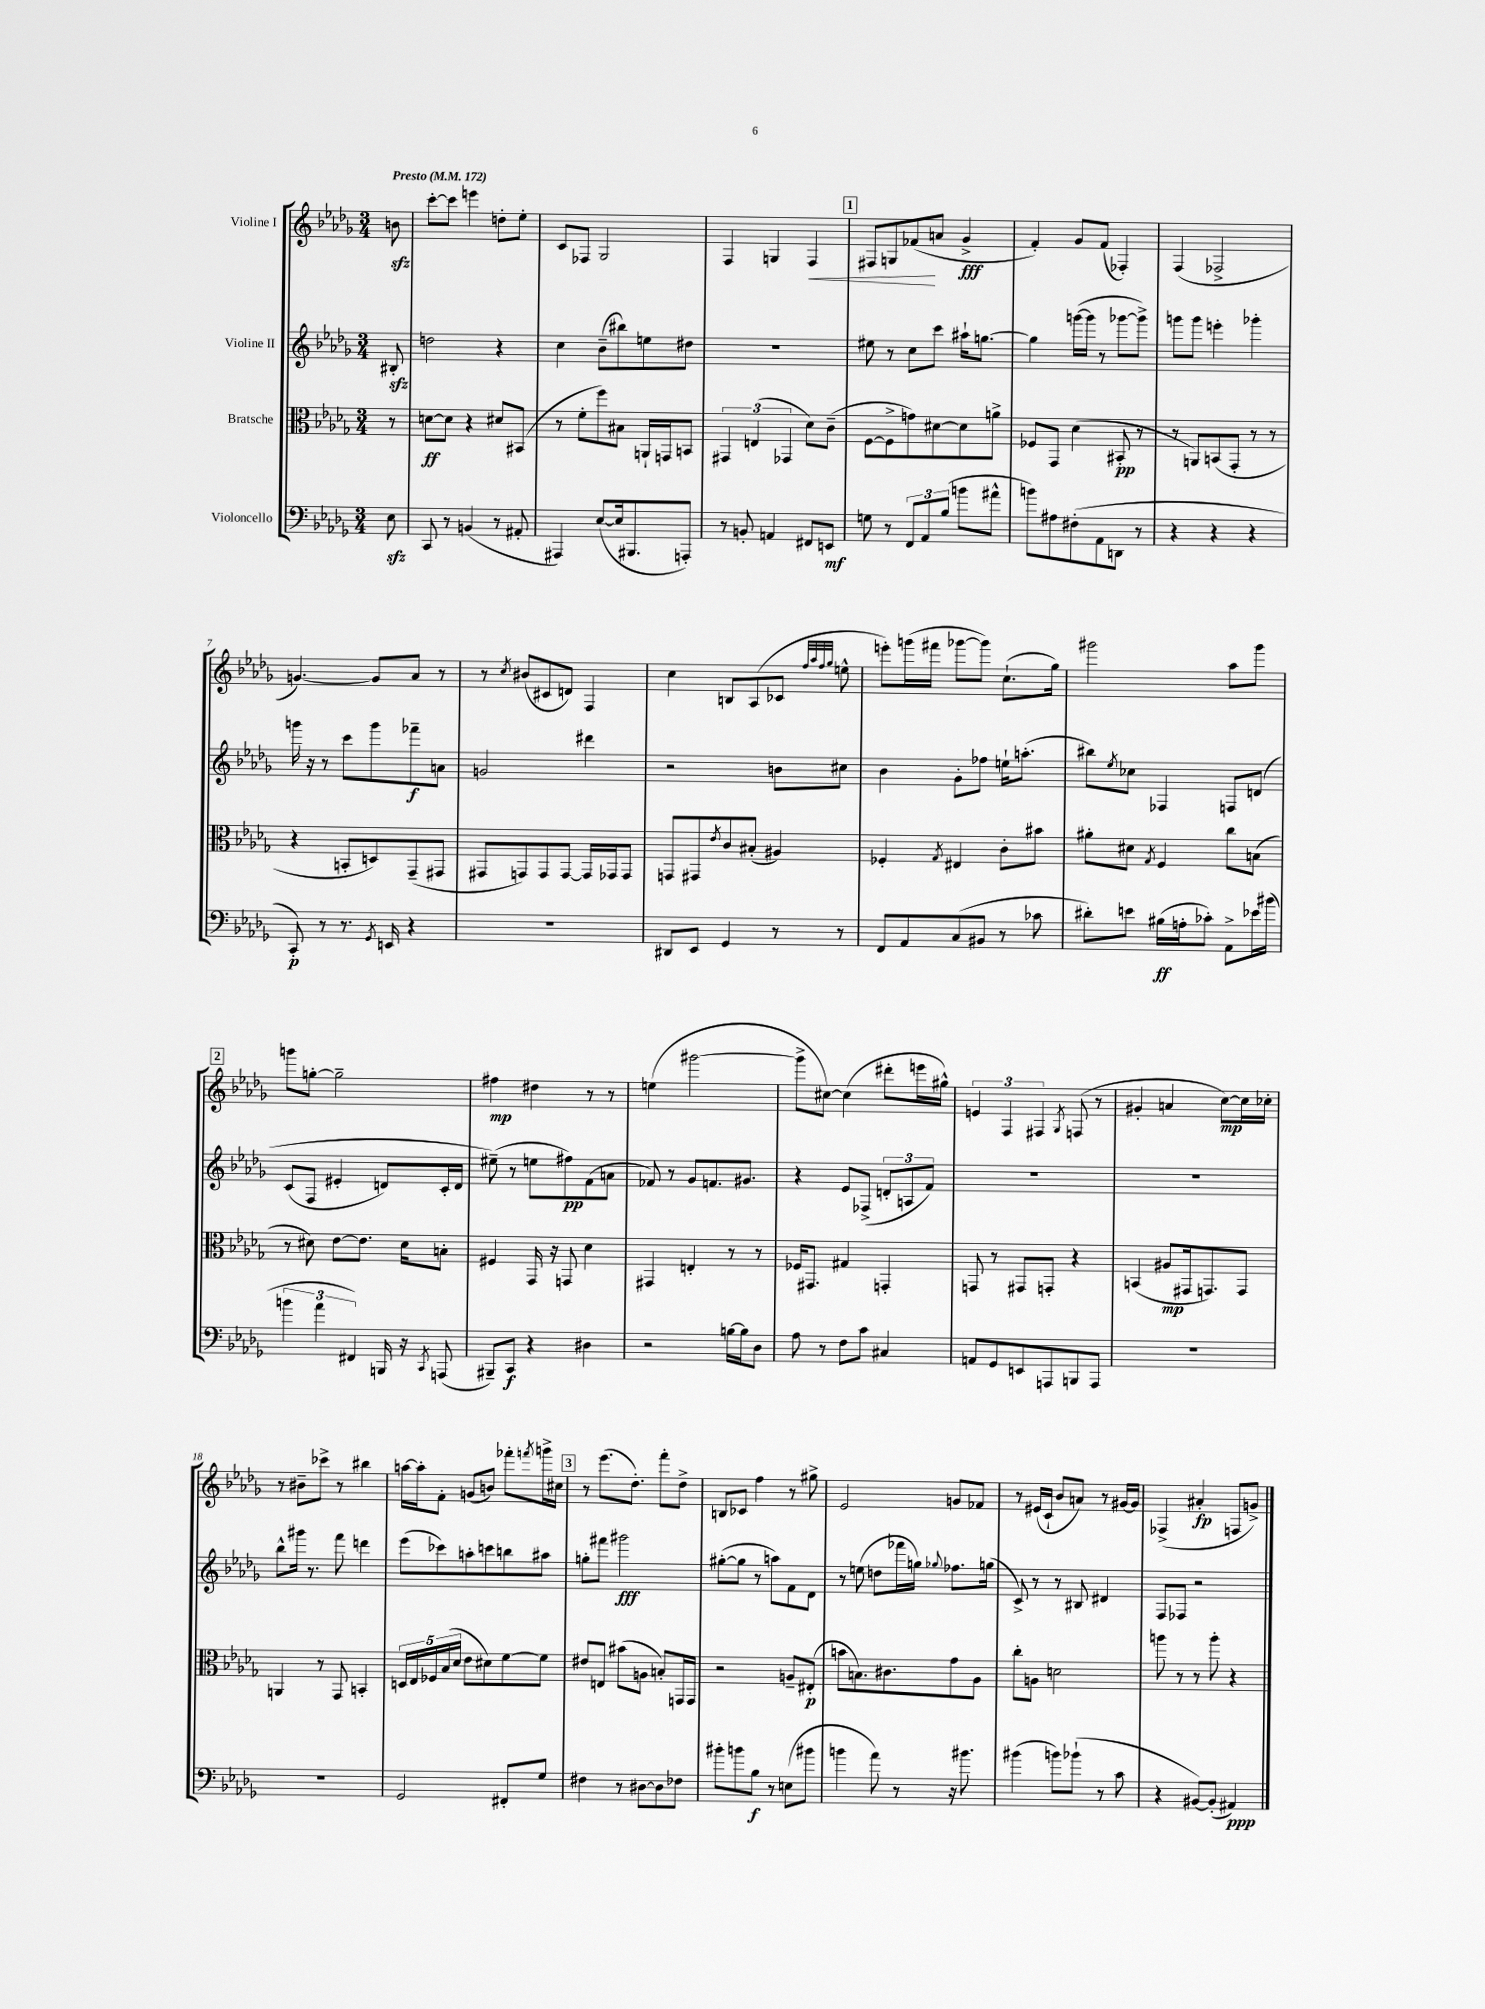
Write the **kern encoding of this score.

**kern	**kern	**kern	**kern
*staff4	*staff3	*staff2	*staff1
*clefF4	*clefC3	*clefG2	*clefG2
*k[b-e-a-d-g-]	*k[b-e-a-d-g-]	*k[b-e-a-d-g-]	*k[b-e-a-d-g-]
*M3/4	*M3/4	*M3/4	*M3/4
*MM172	*MM172	*MM172	*MM172
8E-\	8r	8B#'/	8b\
=	=	=	=
8CC/	[8d\L	2dd\	[8ccc'\L
8r	8d\]J	.	8ccc\]J
(4BB/	4r	.	4eee\
8r	8d#/L	4r	8dd'\L
8AA#'/	(8BB#/J	.	8ee-'\J
=	=	=	=
4AAA#/)	8r	4cc\	8c/L
.	8f'\L	.	8F-/J
([8E-/L	8ff\)	(8b-~\L	2G-/
16E-/]k	8B#\J	8bb#\)	.
8.BBB#/	.	.	.
.	16AA`/LL	8ee\	.
.	16GG/J	.	.
8AAA'/J)	8BB/J	8dd#\J	.
=	=	=	=
8r	6GG#/	2.r	4F/
8BB'/	.	.	.
.	(6E/	.	.
4AA/	.	.	4G/
.	6GG-/	.	.
8FF#/L	8d-\L)	.	4F/
8EE/J	(8c~\J	.	.
=	=	=	=
8G\	[8F\L	8ee#\	8F#/L
8r	8F^\]	8r	8G/
12FF/L	8g\)	8cc\L	(8f-/
12AA-/	.	.	.
.	[8d#\	8ccc\J	8a/J
(12B-/J	.	.	.
8b\L	8d#\]	16aa#`\LK	4g-^/
.	.	[8.gg\J	.
8a#^^\J	8a^\J	.	.
=	=	=	=
8b\L)	8F-/L	4gg\]	4f'/)
8A#\	8GG-/J	.	.
(8F#'\	(4d-\	([16ggg\LL	8g-/L
.	.	16ggg\]JJ	.
8AA-\	.	8r	(8f/J
8DD\J	8BB#'/	[8ggg-\L	4F-'/)
8r	8r	8ggg-^\]J)	.
=	=	=	=
4r	8r	8ggg\L	(4F/
.	8AA/L)	8ggg\J	.
4r	(8BB/	4eee'\	2F-^/
.	8GG-'/J	.	.
4r	8r	4ggg-'\	.
.	8r	.	.
=	=	=	=
8CC'/)	4r	16ggg\	[4.g/)
.	.	16r	.
8r	.	8r	.
8.r	8BB'/L	8ccc\L	.
.	8D/)	8ggg\	8g/]L
8qGG-/	.	.	.
16EE/	.	.	.
4r	(8GG-~/	8fff-~\	8a-/J
.	8GG#/J	8a\J	8r
=	=	=	=
2.r	8GG#/L	2g/	8r
.	.	.	8qcc/
.	8GG/)	.	(8b#/L
.	8GG/	.	8c#/
.	[8GG/J	.	8d/J)
.	16GG/]LL	4ddd#\	4F/
.	16GG-/J	.	.
.	8GG-/J	.	.
=	=	=	=
8DD#/L	8GG/L	2r	4cc\
8EE-/J	8GG#/	.	.
.	8qe-/	.	.
4GG-/	8c/	.	8B/L
.	(8B#'/J	.	(8A-/
8r	4A#/)	8b\L	8c-/J
.	.	.	32qqff/LLL
.	.	.	32qqaa-/
.	.	.	32qqff/
.	.	.	32qqgg-/JJJ
8r	.	8cc#\J	8ee^^\
=	=	=	=
8FF/L	4F-'/	4b-\	8eee'\L)
8AA-/	.	.	(16ggg\L
.	.	.	16fff#\JJ
.	8qG-/	.	.
(8C/	4E#/	8g-'\L	[8ggg-\L
8BB#/J	.	8ff-\J	8ggg-\]J)
8r	8c'\L	16ee`\LK	(8.cc`\L
.	.	(8.aa'\J	.
8c-\	8b#\J	.	.
.	.	.	16gg-\Jk)
=	=	=	=
8d#'\L)	8a#'\L	8bb#\L)	2ggg#\
.	.	8qee-/	.
8e\J	8d#\J	8cc-\J	.
.	8qG-/	.	.
(16B#\LL	4F/	4F-/	.
16A'\J	.	.	.
8c-'\J)	.	.	.
8AA-^\L	8cc\L	8F/L	8aa-\L
16e-\L	(8B\J	&(8d/J	8ggg#\J
(16b#\JJ	.	.	.
=	=	=	=
6b\	8r	(8c/L	8ggg\L
.	8d#\)	8F/J	[8gg'\J
6a-\	.	.	.
.	[8e-\L	4e#'/	2gg~\]
6FF#/)	.	.	.
.	8.e-\]J	.	.
16BBB/	.	8d/L)	.
16r	16d#\LK	.	.
8qCC/	.	.	.
(8AAA/	8B'\J	16c'/L	.
.	.	16d/JJ	.
=	=	=	=
8BBB#~/L)	4F#/	(8ee#~\&)	4ff#\
8CC/J	.	8r	.
4r	16GG-/	8ee\L	4dd#\
.	16r	.	.
.	8GG/	8ff#\)	.
4D#\	4d-\	(8f\	8r
.	.	8a\J	8r
=	=	=	=
2r	4GG#/	8f-/)	(4ee\
.	.	8r	.
.	4E'/	8g-/L	[2ggg#\
.	.	8.f/	.
[16B\LL	8r	.	.
16B\]J	.	8.g#/J	.
8D-\J	8r	.	.
=	=	=	=
8A-\	16F-/LK	4r	8ggg#^\]L
.	8.GG#/J	.	.
8r	.	.	[8cc#\J)
8F\L	4G#/	8e-/L	(4cc#\]
8c\J	.	(8F-^/J	.
4C#/	4GG'/	12d'/L	8ddd#'\L
.	.	12A/	.
.	.	.	16eee\L
.	.	12f/J)	.
.	.	.	16gg#^^\JJ)
=	=	=	=
8AA/L	8GG/	2.r	6e/
8GG-/	8r	.	.
.	.	.	6F/
8EE/	8GG#/L	.	.
.	.	.	6F#/
8AAA/	8GG'/J	.	.
.	.	.	8qG-/
8BBB/	4r	.	(8F/
8AAA/J	.	.	8r
=	=	=	=
2.r	(4BB/	2.r	4g#'/
.	8A#/L	.	4a/
.	16GG#/k	.	.
.	8.GG/)	.	.
.	.	.	[8cc\L)
.	8GG/J	.	16cc\]L
.	.	.	16cc-'\JJ
=	=	=	=
2.r	4AA/	8bb-^^\L	8r
.	.	16ggg#\Jk	8b#~\L
.	.	8.r	.
.	8r	.	8ccc-^\J
.	8GG-/	8fff\	8r
.	4BB'/	4ddd\	4bb#\
=	=	=	=
2GG-/	20D/LL	(8eee-\L	[16aa\LL
.	20E-/	.	.
.	.	.	16aa'\]J
.	20F-/	.	.
.	.	8ccc-\)	8f'\J
.	(20B-/	.	.
.	20d-/JJ	.	.
.	8e-\L	8aa'\	(8g/L
.	8d#\)	8ccc\	8b/J)
8FF#'/L	[8f\	8bb\	8fff-'\L
.	.	.	8qfff/
8G-/J	8f\]J	8aa#\J	16ggg^\L
.	.	.	16cc#\JJ
=	=	=	=
4F#\	8e#/L	8gg'\L	8r
.	8E/J	8fff#\J	(8.eee-\L
8r	(8b#\L	2ggg#\	.
.	.	.	8.dd-'\J)
[8D#\L	8A\J	.	.
8D#\]	8B'/L)	.	8fff'\L
8F-\J	16GG/L	.	8dd-^\J
.	16GG/JJ	.	.
=	=	=	=
8b#'\L	2r	([8gg#'\L	8B/L
8b\	.	8gg#\]J	8c-/J
8B-\J	.	8r	4ff\
8r	.	8aa\L)	.
(8E\L	8A~/L	8f\	8r
8b#\J	(8E#'/J	8d-\J	8gg#^\
=	=	=	=
4b\	8b\L	8r	2e-/
.	8.B\)	(8ee\	.
8a-\)	.	8dd\L	.
.	8.c#\	.	.
8r	.	16fff-\L	.
.	.	16gg\JJ)	.
.	.	8qqgg-/	.
16r	8g-\	8.ff-\L	8g/L
8.b#\	.	.	.
.	8A-\J	.	8f-/J
.	.	(16gg\Jk	.
=	=	=	=
(4b#\	8cc'\L	8c^/)	8r
.	8A\J	8r	(16e#/LL
.	.	.	16c`/JJ
8b\L)	2d\	8r	8b-/L
(8b-`\J	.	8B#/	8a/J)
8r	.	4d#/	8r
8c\	.	.	[16g#/LL
.	.	.	16g#/]JJ
=	=	=	=
4r	8aa\	8F/L	(4F-^/
.	8r	8F-/J	.
[8BB#/L)	8r	2r	4a#'/
(8BB#'/]J	8aa'\	.	.
4AA#/)	4r	.	8F/L
.	.	.	8g^/J)
==	==	==	==
*-	*-	*-	*-
